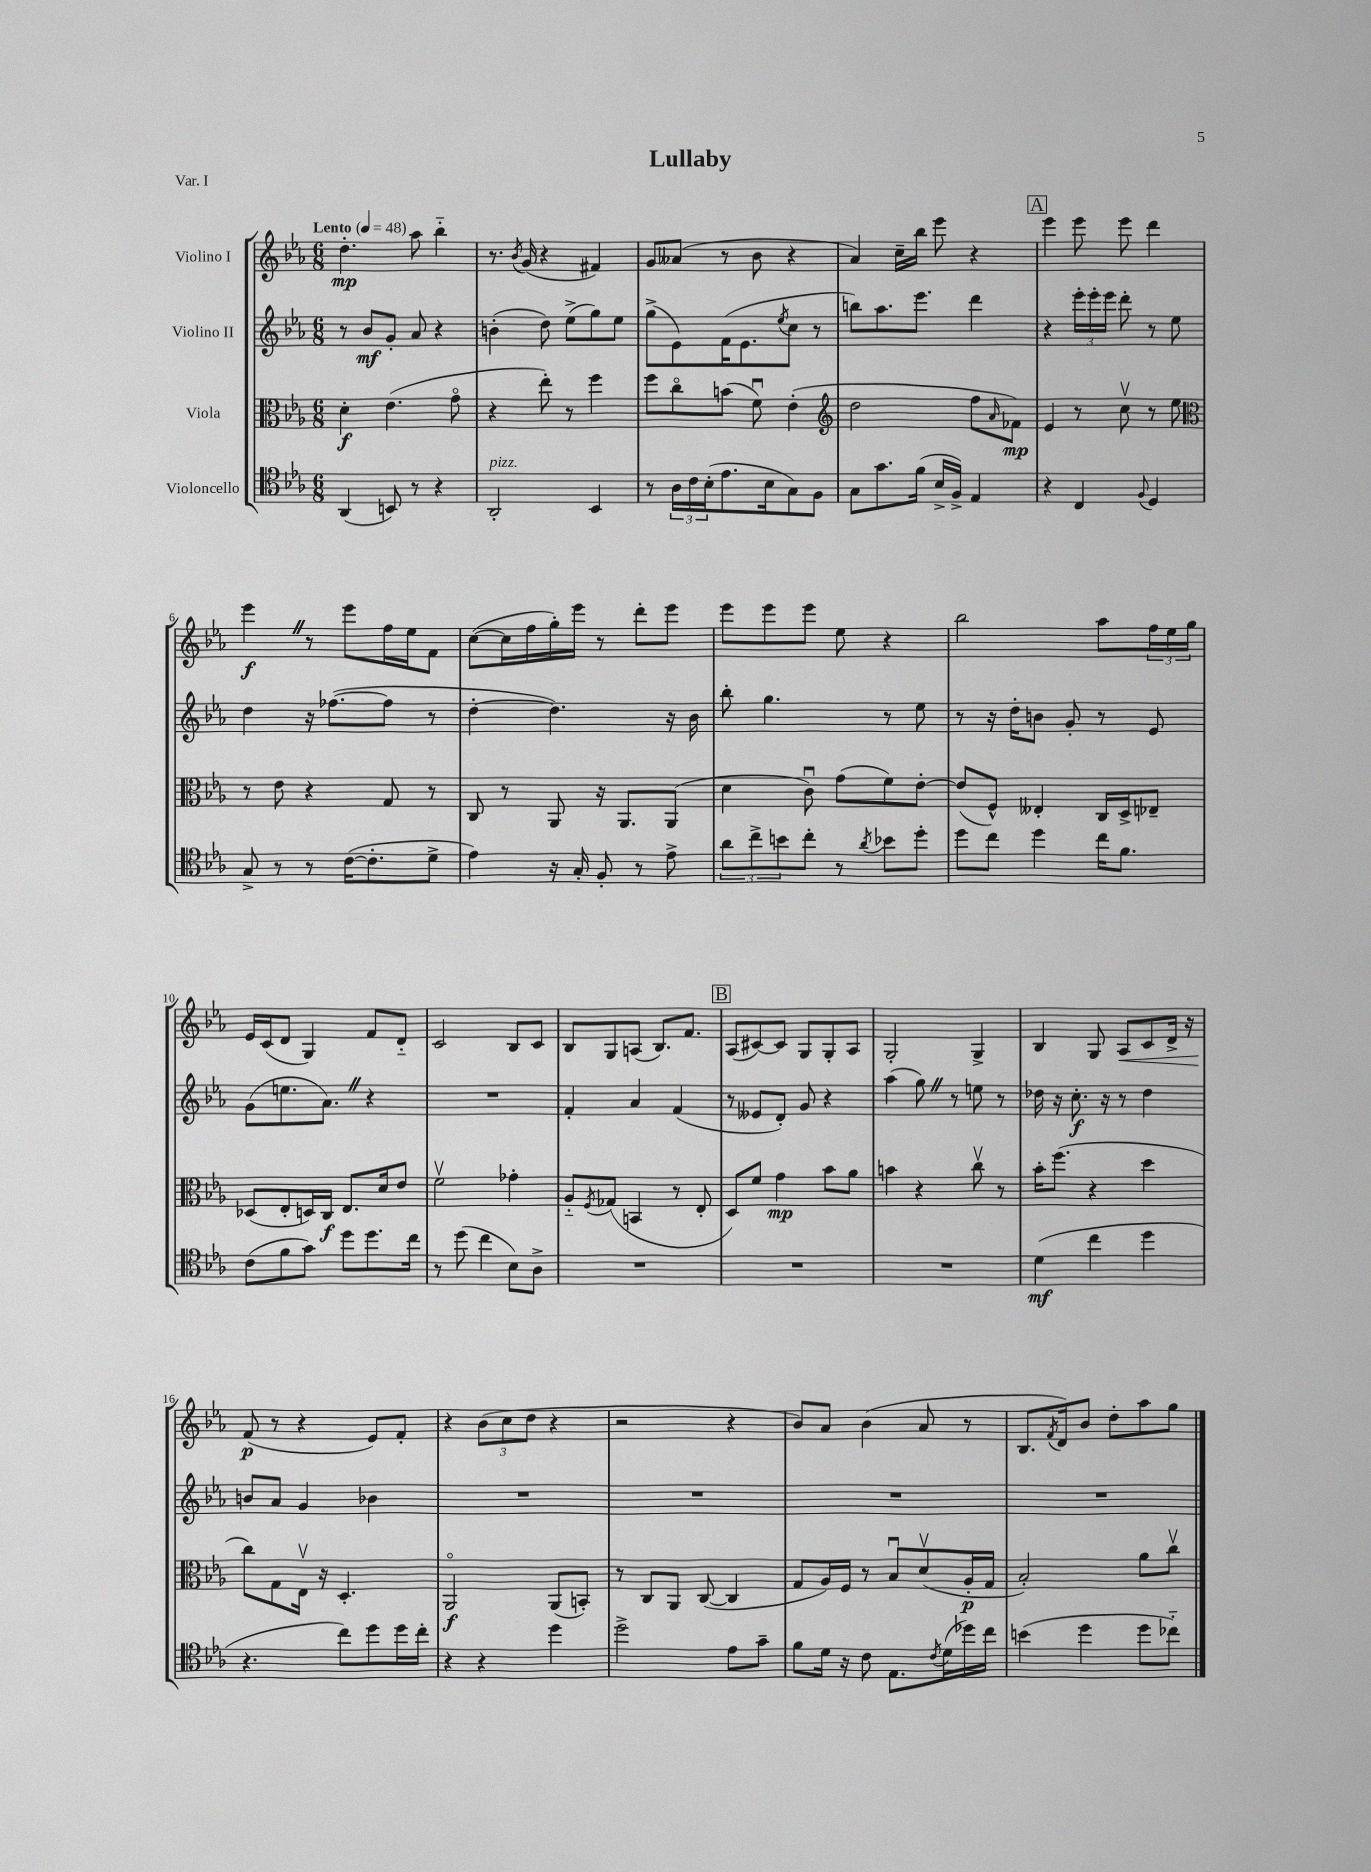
\header { title = "Lullaby" piece = "Var. I" }
<<
\new StaffGroup <<
\new Staff = "s0" \with { instrumentName = "Violino I" } {
    \clef treble \key ees \major \numericTimeSignature \time 6/8 \tempo "Lento" 4 = 48
    d''4.-.\mp aes''8 bes''4-_ |
    r8. \acciaccatura { bes'8 } g'16( r4 fis'4) |
    g'8 aeses'8( r8 bes'8 r4 |
    aes'4) c''16-- bes''16 ees'''8 r4 |
    \mark \markup { \box "A" } ees'''4 ees'''8 ees'''8 d'''4 |
    ees'''4\f \once \override BreathingSign.text = \markup { \musicglyph "scripts.caesura.straight" } \breathe r8 ees'''8 f''16 ees''16 f'8 |
    c''8~( c''16 f''16 g''16-.) ees'''16 r8 d'''8-. ees'''8 |
    ees'''8 ees'''8 ees'''8 ees''8 r4 |
    bes''2 aes''8 \tuplet 3/2 { f''16 ees''16 g''16 } |
    ees'16 c'16( d'8 g4) f'8 d'8-_ |
    c'2 bes8 c'8 |
    bes8 g8 a8( bes8.) f'8. |
    \mark \markup { \box "B" } aes8( cis'8~) cis'8 g8 g8-. aes8 |
    g2-. g4-> |
    bes4 g8 aes8\< c'8 d'16-> r16 |
    f'8\p\!( r8 r4 ees'8) f'8-. |
    r4 \tuplet 3/2 { bes'8( c''8 d''8 } r4 |
    r2 r4 |
    bes'8) aes'8 bes'4( aes'8 r8 |
    bes8. \acciaccatura { f'8 } d'16) bes'8 d''8-. aes''8 g''8 \bar "|." |
}
\new Staff = "s1" \with { instrumentName = "Violino II" } {
    \clef treble \key ees \major \numericTimeSignature \time 6/8
    r8 bes'8\mf g'8-. aes'8 r4 |
    b'4-.( d''8) ees''8->( g''8) ees''8 |
    g''8->( ees'8) f'16( ees'8. \acciaccatura { ees''8 } c''8 r8 |
    b''8) aes''8. ees'''8. d'''4 |
    \mark \markup { \box "A" } r4 \tuplet 3/2 { ees'''16-. ees'''16-. ees'''16 } d'''8-. r8 ees''8 |
    d''4 r16 fes''8.~( fes''8 r8 |
    d''4~-. d''4.) r16 bes'16 |
    bes''8-. g''4. r8 ees''8 |
    r8 r16 d''16-. b'8 g'8-. r8 ees'8 |
    g'8( e''8. aes'8.) \once \override BreathingSign.text = \markup { \musicglyph "scripts.caesura.straight" } \breathe r4 |
    R2. |
    f'4-. aes'4 f'4( |
    \mark \markup { \box "B" } r8 eeses'8 d'8-.) g'8 r4 |
    aes''4( g''8) \once \override BreathingSign.text = \markup { \musicglyph "scripts.caesura.straight" } \breathe r8 e''8 r8 |
    des''16 r16 c''8.-.\f r16 r8 des''4 |
    b'8 aes'8 g'4 bes'4 |
    R2. |
    R2. |
    R2. |
    R2. \bar "|." |
}
\new Staff = "s2" \with { instrumentName = "Viola" } {
    \clef alto \key ees \major \numericTimeSignature \time 6/8
    d'4-.\f ees'4.( g'8\flageolet |
    r4 ees''8-.) r8 f''4 |
    f''8 c''8\flageolet b'8( f'8\downbow) ees'4-.( |
    \clef treble d''2 f''8 \grace { aes'16 } fes'8\mp) |
    \mark \markup { \box "A" } ees'4 r8 c''8\upbow r8 ees''8 |
    \clef alto r8 ees'8 r4 g8 r8 |
    c8 r8 aes,8 r16 aes,8. aes,8( |
    d'4 c'8\downbow) g'8( f'8) ees'8~-. |
    ees'8( f8-^) eeses4-. c16 d16-> ees8-- |
    des8( ees8-. d16) c16\f ees8. d'16 ees'8 |
    f'2\upbow ges'4-. |
    aes8-_ \acciaccatura { f8 } ges8( b,4 r8 ees8-. |
    \mark \markup { \box "B" } d8) f'8 g'4\mp bes'8 aes'8 |
    b'4 r4 c''8\upbow r8 |
    bes'16-. f''8.( r4 d''4 |
    c''8) g8 ees16\upbow r16 d4.-. |
    aes,2\flageolet\f aes,8( b,8-.) |
    r8 c8 aes,8 c8~( c4 |
    g8 aes16) f16 r8 bes8\downbow d'8\upbow( aes16-.\p g16 |
    bes2-.) aes'8 c''8\upbow \bar "|." |
}
\new Staff = "s3" \with { instrumentName = "Violoncello" } {
    \clef tenor \key ees \major \numericTimeSignature \time 6/8
    aes,4( b,8) r8 r4 |
    aes,2-.^\markup { \italic "pizz." } bes,4 |
    r8 \tuplet 3/2 { aes16 c'16 bes16-.( } ees'8. bes16 g8) f8 |
    g8 g'8. f'16( bes16-> f16->) ees4 |
    \mark \markup { \box "A" } r4 c4 \appoggiatura { f8 } d4 |
    g8-> r8 r8 c'16~( c'8.-. d'8-> |
    ees'4) r16 g16-. f8-. r8 ees'8-> |
    \tuplet 3/2 { aes'8 c''8-> b'8 } c''8-. r8 \acciaccatura { aes'8 } bes'8 d''8-. |
    d''8 c''8 d''4 c''16 f'8. |
    c'8( f'8 g'8) d''8 d''8. c''16 |
    r8 d''8( c''4 bes8) aes8-> |
    R2. |
    \mark \markup { \box "B" } R2. |
    R2. |
    d'4\mf( c''4 d''4 |
    r4. c''8) d''8 d''16 c''16-. |
    r4 r4 d''4 |
    d''2-> ees'8 g'8-- |
    f'8 d'16 r16 c'8 ees8. \acciaccatura { c'8 } d'16( des''16) c''16 |
    b'4( d''4 d''8 ces''8-_) \bar "|." |
}
>>
>>
